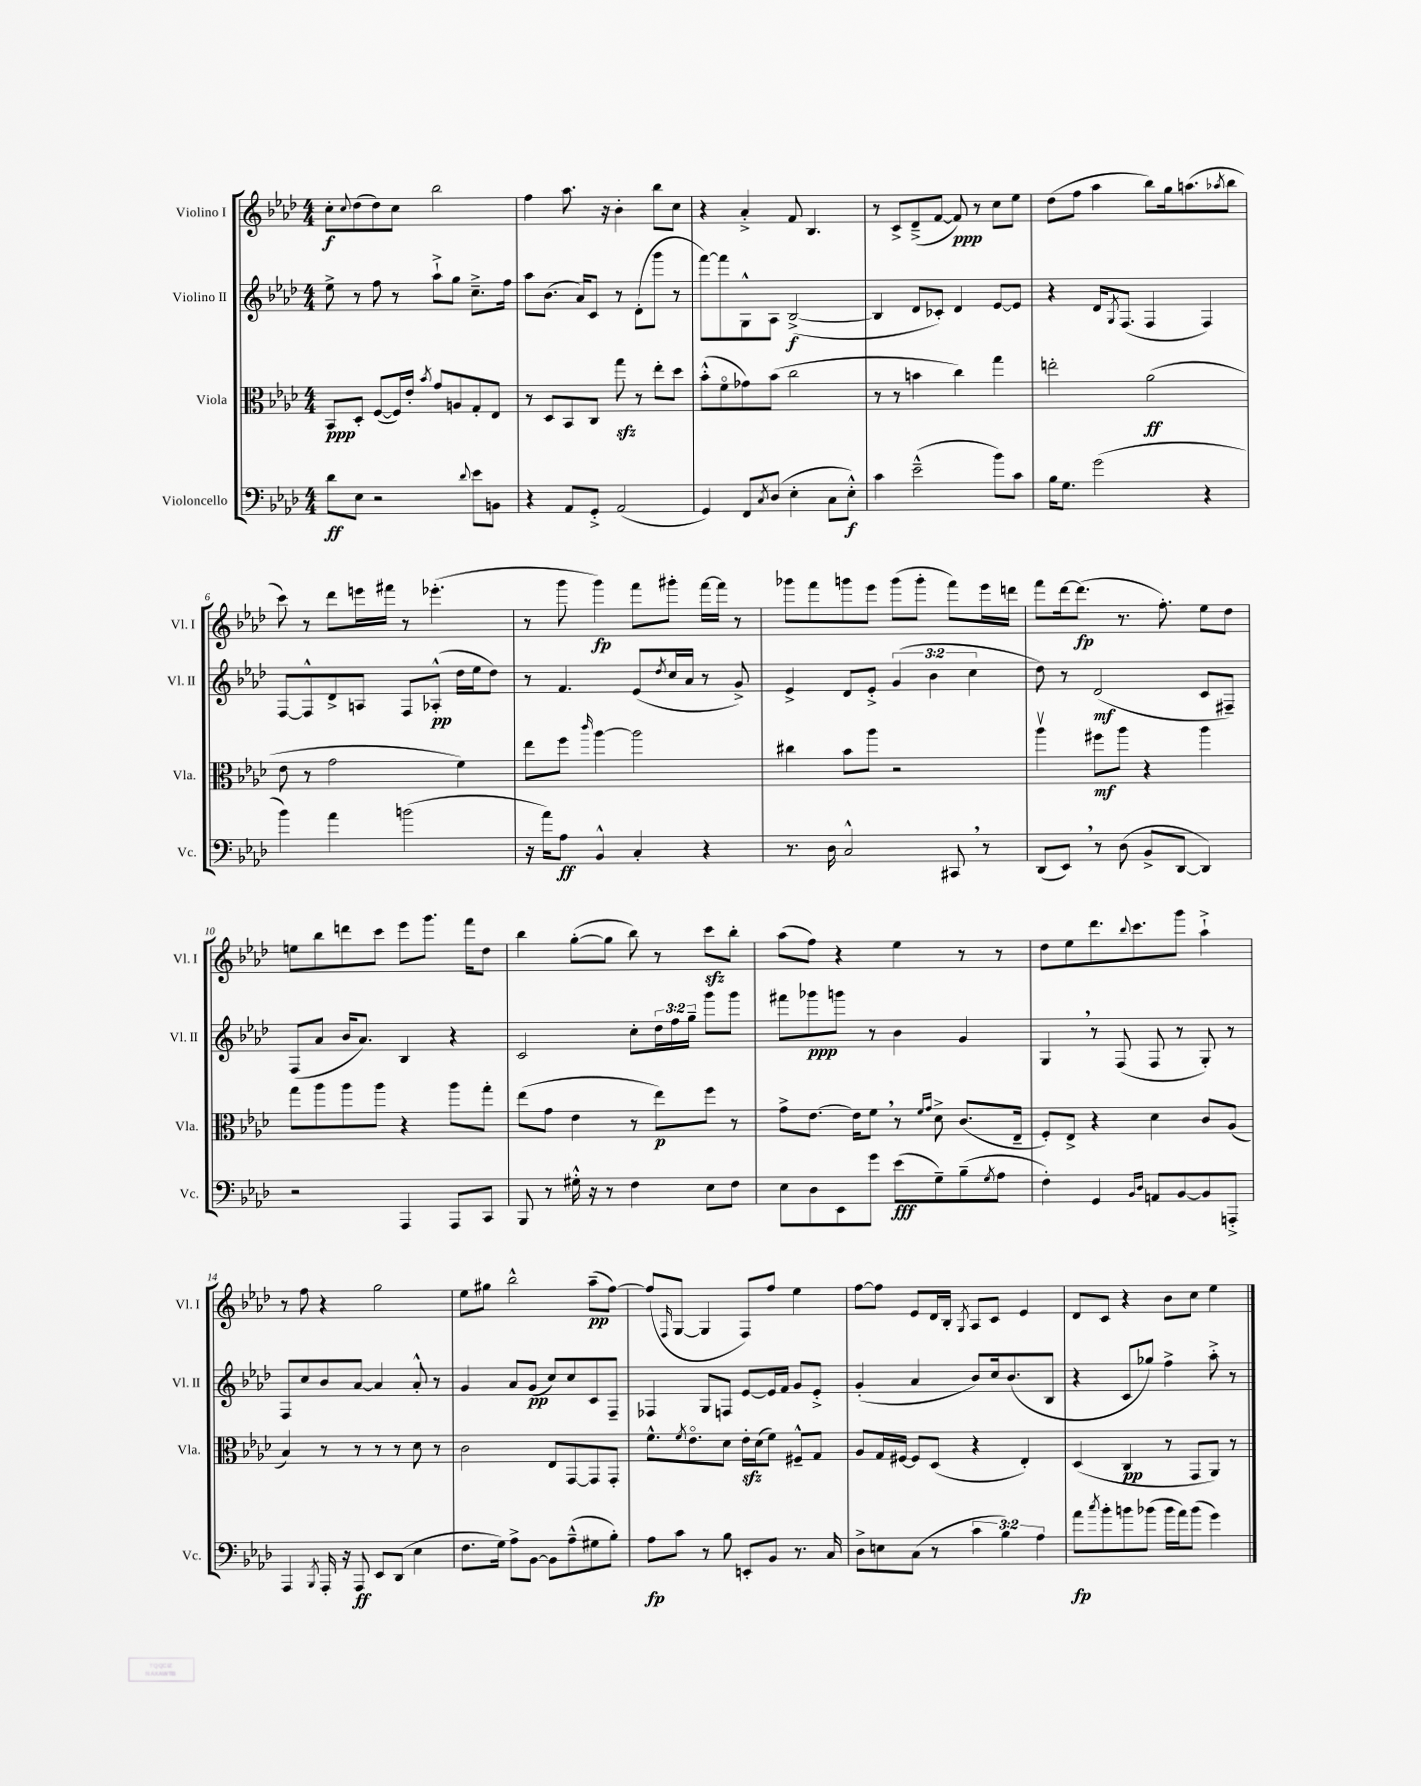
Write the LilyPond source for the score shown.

<<
\new StaffGroup <<
\new Staff = "s0" \with { instrumentName = "Violino I" shortInstrumentName = "Vl. I" } {
    \clef treble \key aes \major \numericTimeSignature \time 4/4
    c''8-.\f \appoggiatura { c''8 } des''8( des''8) c''8 bes''2 |
    f''4 aes''8. r16 bes'4-. bes''8 c''8 |
    r4 aes'4-.-> f'8 bes4. |
    r8 c'8-> des'8--->( f'8~ f'8\ppp) r8 c''8 ees''8 |
    des''8( f''8 aes''4 bes''8) g''16 a''8.( \acciaccatura { aes''8 } bes''8 |
    c'''8) r8 des'''8 e'''16 fis'''16 r8 ees'''4.-.( |
    r8 g'''8 g'''4\fp) f'''8 gis'''8-. f'''16~ f'''16 r8 |
    ges'''8 f'''8 g'''8 ees'''8 g'''8( g'''8-. f'''8) ees'''16 d'''16 |
    f'''8 des'''16~ des'''8.\fp( r8. f''8.-.) ees''8 des''8 |
    e''8 bes''8 d'''8 c'''8 ees'''8 g'''8. f'''16 des''8 |
    bes''4 g''8~-.( g''8 bes''8) r8 c'''8\sfz bes''8-. |
    aes''8( f''8) r4 ees''4 r8 r8 |
    des''8 ees''8 des'''8. \appoggiatura { bes''8 } c'''8. g'''8 aes''4-!-> |
    r8 f''8 r4 g''2 |
    ees''8 gis''8 bes''2-^ aes''8--\pp( f''8~) |
    f''8( \grace { f16 } g8~ g4 f8) f''8 ees''4 |
    f''8~ f''8 ees'8 des'16 bes16-. \acciaccatura { g8 } aes8 c'8 ees'4 |
    des'8 c'8 r4 bes'8 c''8 ees''4 \bar "|." |
}
\new Staff = "s1" \with { instrumentName = "Violino II" shortInstrumentName = "Vl. II" } {
    \clef treble \key aes \major \numericTimeSignature \time 4/4 \override Staff.TupletNumber.text = #tuplet-number::calc-fraction-text
    ees''8-> r8 f''8 r8 aes''8-!-> g''8 c''8.---> f''16 |
    aes''8 bes'8.( aes'16) c'8 r8 des'8-.( g'''8 r8 |
    f'''8~) f'''8 g8-^ aes8 bes2~->\f( |
    bes4 des'8 ces'8-.) des'4 ees'8~ ees'8 |
    r4 des'16 \acciaccatura { g8 } f8.( f4 f4) |
    f8~ f8-^ des'8-> a8 f8 aes8-.-^\pp( des''16 ees''16 des''8) |
    r8 f'4. ees'8( \acciaccatura { des''8 } c''16 aes'16 r8 g'8->) |
    ees'4-> des'8 ees'8-.-> \tuplet 3/2 { g'4( bes'4 c''4 } |
    des''8) r8 des'2\mf( c'8 fis8--) |
    f8( aes'8 bes'16 aes'8.) bes4 r4 |
    c'2 c''8-. \tuplet 3/2 { des''16 f''16 g''16-- } g'''8 g'''8 |
    fis'''8 ges'''8\ppp g'''8 r8 bes'4 g'4 |
    g4 \breathe r8 f8( f8 r8 g8-.) r8 |
    f8 c''8 bes'8 aes'8~ aes'4 aes'8-.-^ r8 |
    g'4 aes'8 g'8\pp( c''8) c''8 c'8 f8-- |
    fes4 g8 f8 ees'8~ ees'16 f'16 g'8 ees'8-.-> |
    g'4-.( aes'4 bes'8) c''16 bes'8.( bes8 |
    r4 c'8 ges''8) f''4-> aes''8-.-> r8 \bar "|." |
}
\new Staff = "s2" \with { instrumentName = "Viola" shortInstrumentName = "Vla." } {
    \clef alto \key aes \major \numericTimeSignature \time 4/4
    bes,8\ppp des8-. f8~( f16) ees'16-. \acciaccatura { bes'8 } g'8 a8 g8-. ees8 |
    r8 des8 bes,8 c8 g''8\sfz r8 ees''8-. des''8 |
    bes'8-.-^( f'8\flageolet ges'8) bes'8( c''2 |
    r8 r8 b'4 c''4) g''4 |
    e''2-. aes'2\ff( |
    ees'8 r8 g'2 f'4) |
    ees''8 f''8 \grace { c'''16 } aes''4~ aes''2 |
    cis''4 bes'8 aes''8 r2 |
    aes''4\upbow fis''8\mf aes''8 r4 aes''4 |
    g''8 aes''8 aes''8 aes''8 r4 aes''8 g''8-. |
    ees''8( g'8 ees'4 r8 ees''8\p) f''8 r8 |
    g'8-> ees'8.~ ees'16 f'8 \breathe r8 \grace { f'16 g'16 } des'8-> c'8.( ees16-- |
    f8-.) ees8-> r4 des'4 c'8 aes8( |
    bes4) r8 r8 r8 r8 des'8 r8 |
    c'2 ees8 g,8~ g,8 g,8-. |
    f'8.-^ \acciaccatura { f'8 } ees'8.\flageolet des'8 ees'16-.\sfz des'16( f'8) fis8---^ g8 |
    aes8 g16 fis16~ fis8 des8( r4 ees4-.) |
    des4( c4\pp r8 g,8 aes,8) r8 \bar "|." |
}
\new Staff = "s3" \with { instrumentName = "Violoncello" shortInstrumentName = "Vc." } {
    \clef bass \key aes \major \numericTimeSignature \time 4/4 \override Staff.TupletNumber.text = #tuplet-number::calc-fraction-text
    des'8\ff ees8 r2 \appoggiatura { des'8 } ees'8 b,8 |
    r4 aes,8 g,8-.-> aes,2( |
    g,4) f,8 \acciaccatura { c8 } des8( ees4-. c8 ees8-.-^\f) |
    c'4 ees'2---^( bes'8) c'8 |
    bes16 g8. g'2( r4 |
    bes'4) aes'4 b'2( |
    r16 aes'16) aes8\ff bes,4-^ c4-. r4 |
    r8. des16 c2-^ cis,8 \breathe r8 |
    des,8( ees,8) \breathe r8 des8( bes,8-> des,8~ des,4) |
    r2 aes,,4 aes,,8 c,8 |
    bes,,8 r8 gis16-.-^ r16 r8 f4 ees8 f8 |
    ees8 des8 ees,8 g'8 ees'8\fff( g8--) bes8--( \acciaccatura { g8 } aes8 |
    f4-.) g,4 \grace { bes,16 des16 } a,8 bes,8~ bes,8 a,,8-.-> |
    aes,,4 \acciaccatura { bes,,8 } aes,,16-. r16 aes,,8\ff ees,8 des,8( ees4 |
    f8. g16) aes8-> bes,8~ bes,8 aes8---^( gis8 bes8-.) |
    aes8\fp c'8 r8 bes8 e,8-. bes,8 r8. c16 |
    des8-> e8 c8( r8 \tuplet 3/2 { c'4 bes4) aes4 } |
    aes'8\fp \acciaccatura { c''8 } bes'8-. b'8 bes'8( bes'16 aes'16) bes'8( g'4) \bar "|." |
}
>>
>>
